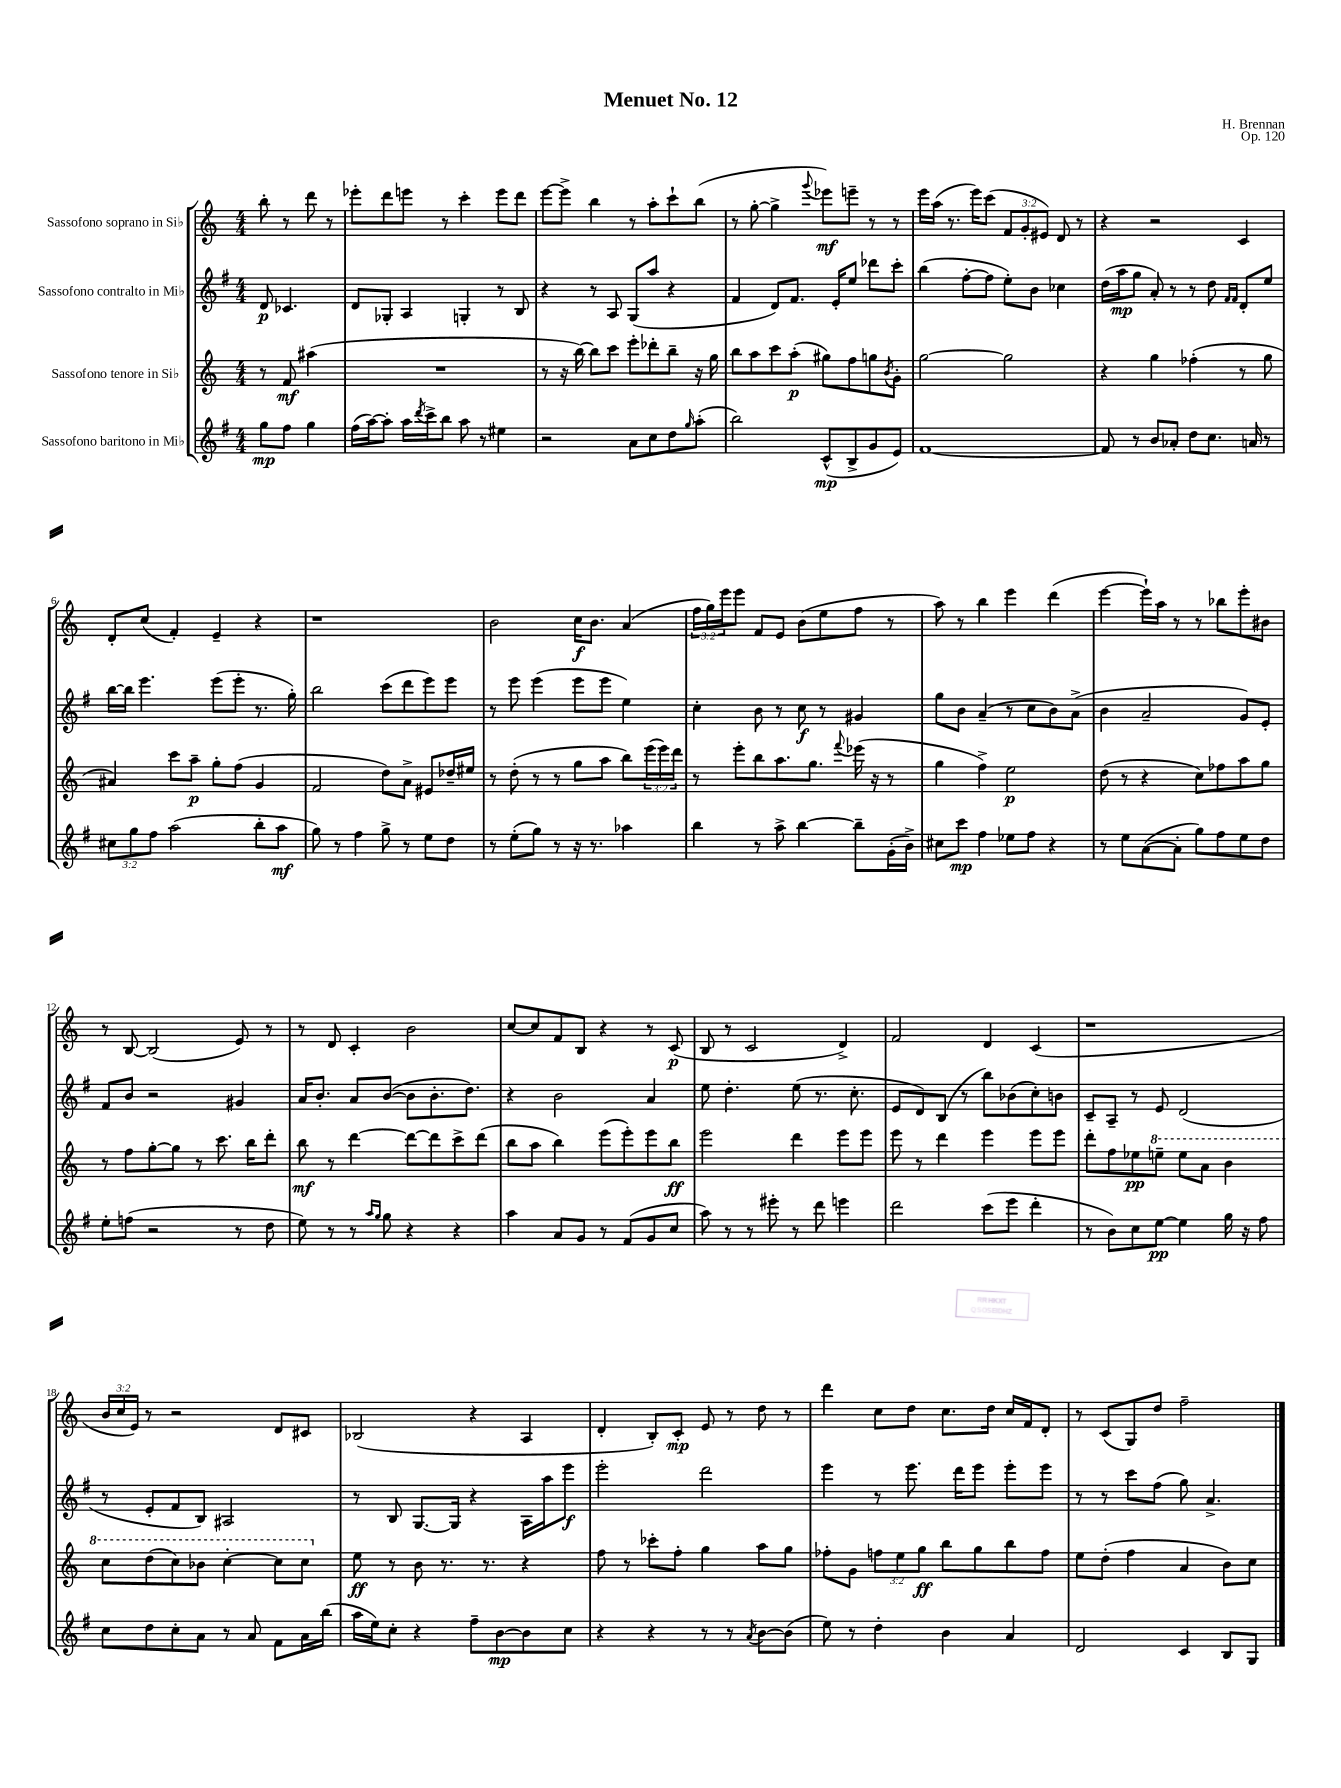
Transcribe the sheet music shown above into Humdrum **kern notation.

**kern	**kern	**kern	**kern
*staff4	*staff3	*staff2	*staff1
*clefG2	*clefG2	*clefG2	*clefG2
*k[f#]	*k[]	*k[f#]	*k[]
*M4/4	*M4/4	*M4/4	*M4/4
8gg	8r	8d	8bb'
8ff#	8f	4.c-	8r
4gg	(4aa#	.	8ddd
.	.	.	8r
=	=	=	=
(16ff#	1r	8d	8eee-'
[16aa)	.	.	.
8aa']	.	8G-'	8ddd
16aa	.	4A	8eee
8qddd	.	.	.
16ccc^	.	.	.
8bb	.	.	8r
8aa	.	4G'	4ccc'
8r	.	.	.
4ee#	.	8r	8eee
.	.	8B	8ddd
=	=	=	=
2r	8r	4r	[8eee
.	16r	.	8eee^]
.	[16bb)	.	.
.	8bb]	8r	4bb
.	8ccc	8A	.
8a	8eee'	(8G	8r
8cc	8ddd-'	8aa	8aa'
8dd	8bb~	4r	8ccc`
16qqgg	.	.	.
(8aa'	16r	.	(8bb
.	16gg	.	.
=	=	=	=
2bb)	8bb	4f#	8r
.	8aa	.	[8gg'
.	8ccc	8d)	4gg^]
.	(8aa'	8.f#	.
.	.	.	8qqggg
(8c^^	8gg#)	.	8eee-)
.	.	16e'	.
8B^	8ff	8ee	8eee~
8g	8gg	8ddd-	8r
.	8qb	.	.
8e)	8g'	8ccc'	8r
=	=	=	=
[1f#	[2gg	(4bb	16eee
.	.	.	(16aa
.	.	.	8.r
.	.	[8ff#'	.
.	.	.	16eee)
.	.	8ff#]	(8ccc
.	2gg]	8ee')	12f
.	.	.	12g'
.	.	8b	.
.	.	.	12e#)
.	.	4cc-	8d
.	.	.	8r
=	=	=	=
8f#]	4r	(16dd	4r
.	.	16aa	.
8r	.	8gg	.
8b	4gg	8a')	2r
8a-'	.	8r	.
8dd	(4ff-'	8r	.
8.cc	.	8dd	.
.	.	16qqf#	.
.	.	16qqf#	.
.	8r	8d'	4c
16a	.	.	.
8r	8gg	8ee	.
=	=	=	=
12cc#	4a#)	[16bb	8d'
.	.	16bb]	.
12gg	.	.	.
.	.	4.eee	(8cc
12ff#	.	.	.
(2aa	8ccc	.	4f')
.	8aa~	.	.
.	8gg'	(8eee	4e~
.	(8ff	8eee'	.
8bb'	4g	8.r	4r
8aa	.	.	.
.	.	16gg')	.
=	=	=	=
8gg)	2f	2bb	1r
8r	.	.	.
4ff#	.	.	.
8gg^	8dd)	(8ccc	.
8r	8a^	8ddd	.
8ee	8e#	8eee)	.
8dd	16dd-~	8eee	.
.	16ee#	.	.
=	=	=	=
8r	8r	8r	2b
(8ee'	(8dd'	8eee	.
8gg)	8r	(4eee	.
8r	8r	.	.
16r	8gg	8eee	16cc
8.r	.	.	8.b
.	8aa	8eee	.
4aa-	8bb)	4ee)	(4a
.	(24eee	.	.
.	24eee)	.	.
.	24ddd	.	.
=	=	=	=
4bb	8r	4cc'	24ff
.	.	.	24gg)
.	.	.	24eee
.	8eee'	.	8eee
8r	8bb	8b	8f
8aa^	8.aa	8r	8e
[4bb	.	8cc	(8b
.	8.gg	.	.
.	.	8r	8ee
.	8qqfff	.	.
8bb~]	(16eee-	4g#	8ff
.	16r	.	.
(16g'	8r	.	8r
16b^)	.	.	.
=	=	=	=
8cc#	4gg	8gg	8aa)
8ccc	.	8b	8r
4ff#	4ff^)	(4a~	4bb
8ee-	2ee	8r	4eee
8ff#	.	8cc	.
4r	.	8b)	(4ddd
.	.	(8a^	.
=	=	=	=
8r	(8dd	4b	[4eee
8ee	8r	.	.
([8a	4r	2a~	16eee`])
.	.	.	16aa
8a']	.	.	8r
8gg)	8cc)	.	8r
8ff#	8ff-	.	8bb-
8ee	8aa	8g)	8eee'
8dd	8gg	8e'	8b#
=	=	=	=
8ee'	8r	8f#	8r
(8ff	8ff	8b	[8B
2r	[8gg'	2r	(2B]
.	8gg]	.	.
.	8r	.	.
.	8.ccc	.	.
8r	.	4g#	8e)
.	16bb	.	.
8dd	8ddd'	.	8r
=	=	=	=
8ee)	8bb	16a	8r
.	.	8.b'	.
8r	8r	.	8d
8r	[4ddd	8a	4c'
16qqaa	.	.	.
16qqgg	.	.	.
8gg	.	([8b	.
4r	8ddd_	8b]	2b
.	8ddd]	8.b'	.
4r	8ccc^	.	.
.	.	8.dd)	.
.	(8ddd	.	.
=	=	=	=
4aa	8bb	4r	[8cc
.	8aa	.	8cc]
8a	4bb)	2b	8f
8g	.	.	8B
8r	(8eee	.	4r
(8f#	8eee')	.	.
8g	8eee	4a	8r
8cc	8bb	.	(8c
=	=	=	=
8aa)	2eee	8ee	8B
8r	.	4.dd'	8r
8r	.	.	2c
8eee#'	.	.	.
8r	4ddd	(8ee	.
8ddd	.	8.r	.
4eee	8eee	.	4d^)
.	.	8.cc'	.
.	8eee	.	.
=	=	=	=
2ddd	8eee	8e	2f
.	8r	8d)	.
.	4ddd	(8B	.
.	.	8r	.
(8ccc	4eee	8bb)	4d
8eee	.	(8b-	.
4ddd'	8eee	8cc')	(4c
.	8eee	8b	.
=	=	=	=
8r	8ddd'	8c~	1r
8b)	8ff	8A~	.
8cc	8ee-	8r	.
[8ee	8eee~	8e	.
4ee]	8eee	(2d	.
.	8aa	.	.
16gg	4bb	.	.
16r	.	.	.
8ff#	.	.	.
=	=	=	=
8cc	8ccc	8r	24b
.	.	.	24cc
.	.	.	24e)
8dd	(8ddd	8e'	8r
8cc'	8ccc)	8f#	2r
8a	8bb-	8B)	.
8r	[4ccc'	2A#	.
8a	.	.	.
8f#	8ccc]	.	8d
16a	8ccc	.	8c#
(16bb	.	.	.
=	=	=	=
16aa	8ee	8r	(2B-
16ee)	.	.	.
8cc'	8r	8B	.
4r	8b	[8.G	.
.	8.r	.	.
.	.	16G]	.
8ff#~	.	4r	4r
.	8.r	.	.
[8b	.	.	.
8b]	4r	16A	4A
.	.	16aa	.
8cc	.	8eee	.
=	=	=	=
4r	8ff	2eee'	4d'
.	8r	.	.
4r	8ccc-'	.	8B')
.	8ff'	.	8c'
8r	4gg	2ddd	8e
8r	.	.	8r
8qa	.	.	.
[8b	8aa	.	8dd
(8b]	8gg	.	8r
=	=	=	=
8ee)	8ff-'	4eee	4ddd
8r	8g	.	.
4dd'	12ff	8r	8cc
.	12ee	.	.
.	.	8.eee	8dd
.	12gg	.	.
4b	8bb	.	8.cc
.	.	16ddd	.
.	8gg	8eee	.
.	.	.	16dd
4a	8bb	8eee'	16cc
.	.	.	16f
.	8ff	8eee	8d'
=	=	=	=
2d	8ee	8r	8r
.	(8dd'	8r	(8c
.	4ff	8ccc	8G)
.	.	(8ff#	8dd
4c	4a	8gg)	2ff~
.	.	4.a^	.
8B	8b)	.	.
8G	8cc	.	.
==	==	==	==
*-	*-	*-	*-
